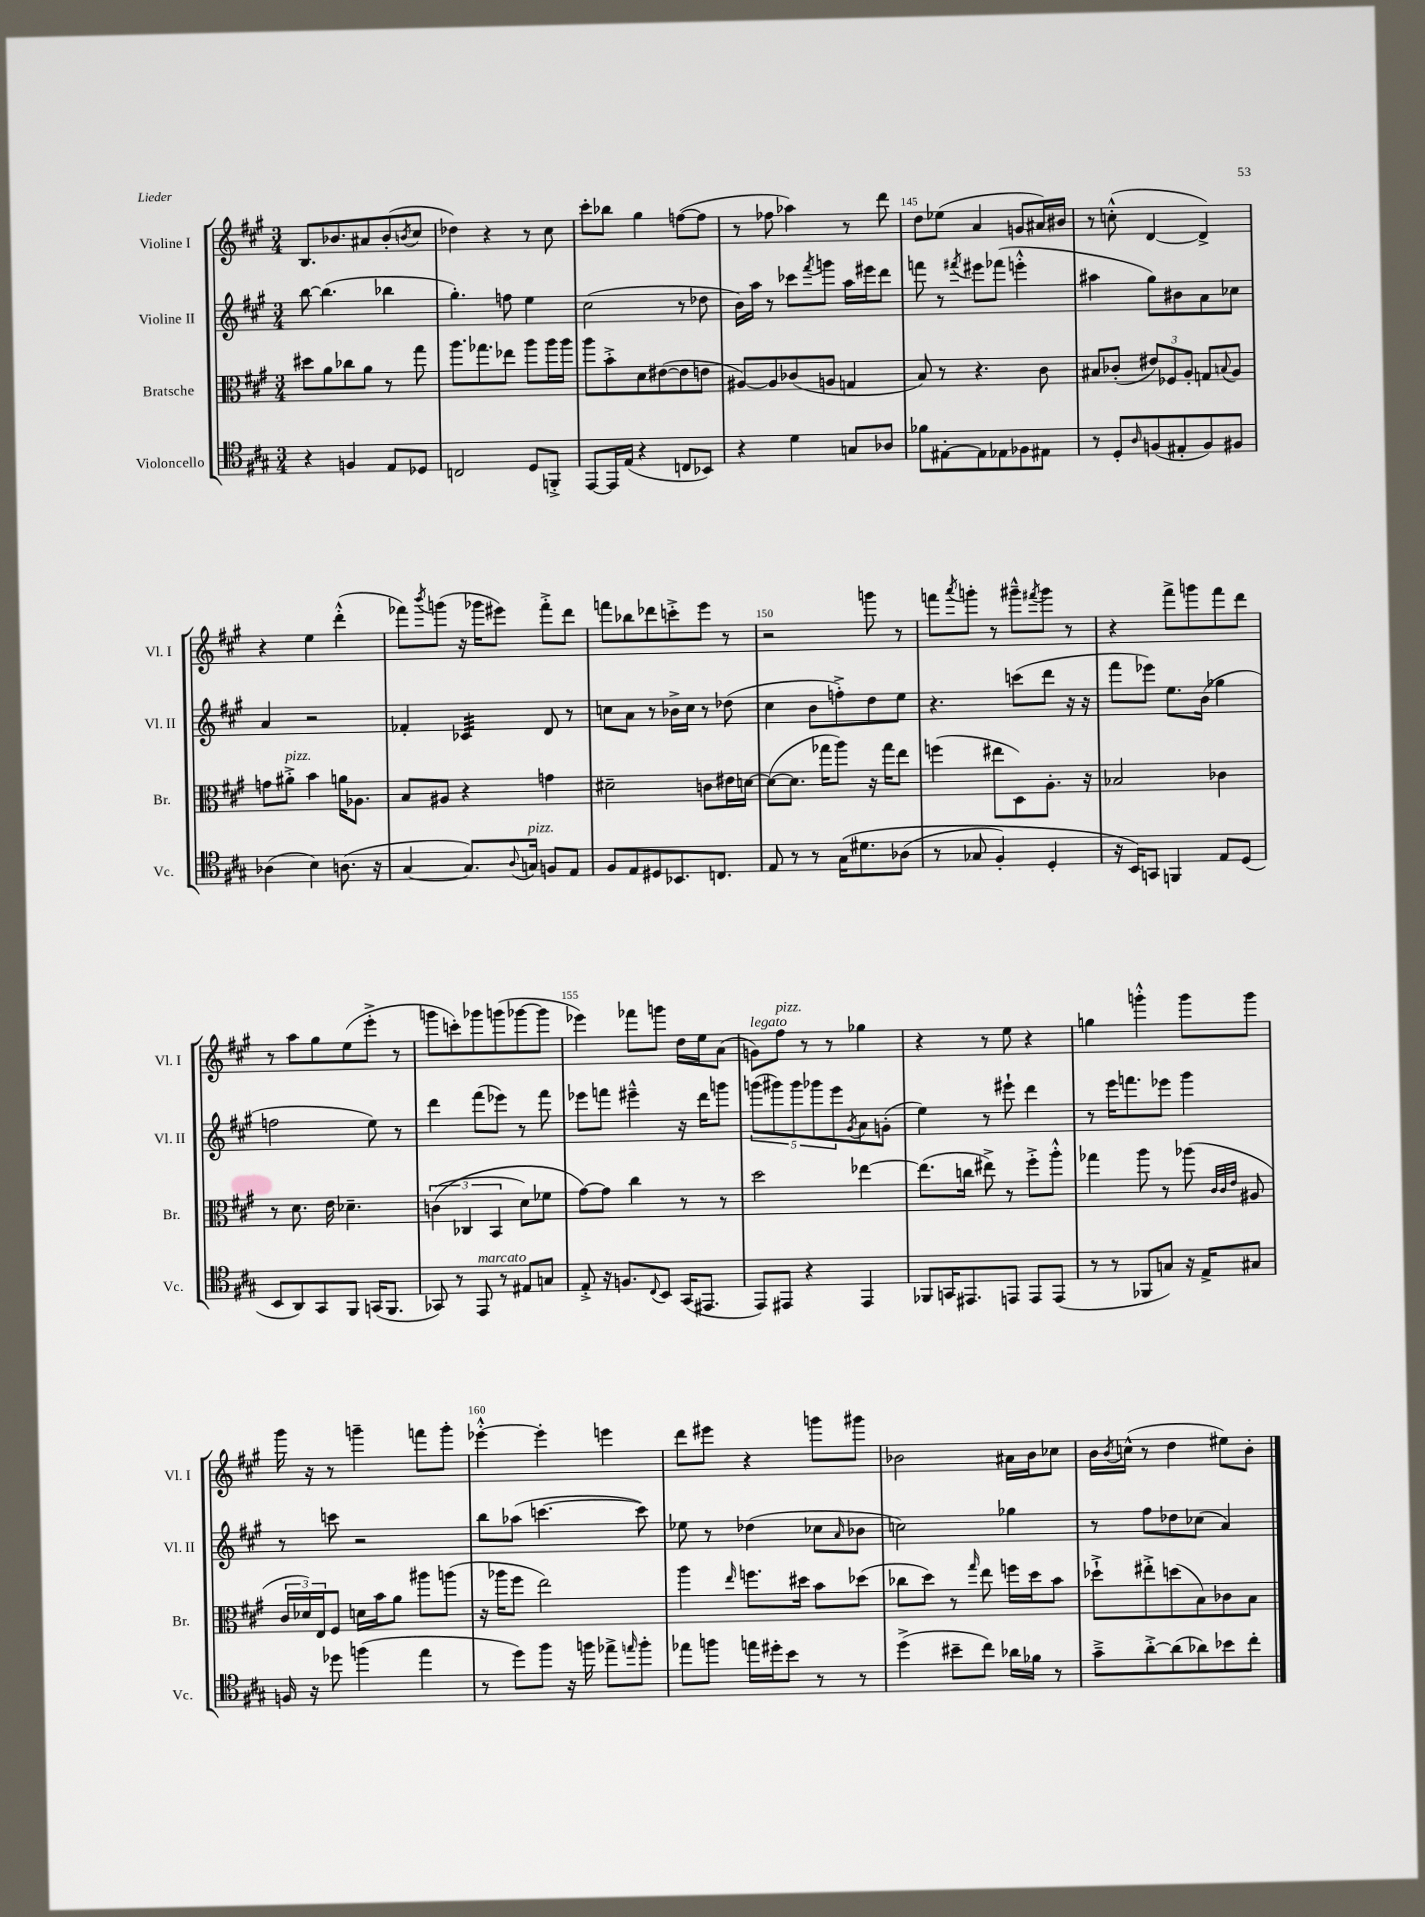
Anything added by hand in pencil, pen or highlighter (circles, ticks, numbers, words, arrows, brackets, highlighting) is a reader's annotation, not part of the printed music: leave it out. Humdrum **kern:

**kern	**kern	**kern	**kern
*staff4	*staff3	*staff2	*staff1
*clefC4	*clefC3	*clefG2	*clefG2
*k[f#c#g#]	*k[f#c#g#]	*k[f#c#g#]	*k[f#c#g#]
*M3/4	*M3/4	*M3/4	*M3/4
4r	8dd#	[8bb	8.B
.	8a	(4.bb]	.
.	.	.	8.b-
4F	8cc-	.	.
.	8a	.	8a#
8E	8r	4bb-	(8b-'
.	.	.	8qb
8D-	8gg#	.	8cc#
=	=	=	=
2C	8.aa	4.gg#')	4dd-)
.	8.gg-	.	.
.	.	.	4r
.	8ee-	8ff	.
8D	8aa	4ee	8r
8FF'^	16aa	.	8cc#
.	16aa	.	.
=	=	=	=
[8EE	8aa	(2cc#	8ccc#'
16EE]	8b'^	.	8bb-
(16E	.	.	.
4r	8d	.	4gg#
.	([8e#	.	.
8C	8e#]	8r	([8ff
8BB-)	8e	8dd-	8ff]
=	=	=	=
4r	[8A#)	16b)	8r
.	.	16aa	.
.	8A#]	8r	8ff-
4d	(8c-	8ccc-	4aa-)
.	.	8qfff#	.
.	8A	8ggg	.
8G	4G	16aa	8r
.	.	16eee#	.
8A-	.	8ddd	8ddd
=	=	=	=
8f-	8B)	8fff	8dd
[8E#'	8r	8r	(8ee-
.	.	8qfff#	.
8E#]	4.r	8eee#	4a
8E-	.	(8fff-	.
8F-	.	4eee'^^	8g
8E#	8c#	.	16a#)
.	.	.	16b#
=	=	=	=
8r	8B#	4aa#	8r
8D'	(8c-'	.	(8cc'^^
16qqA	.	.	.
(8F	12e#)	8gg#)	[4d
.	12F-	.	.
8E#'	.	8b#	.
.	12A'	.	.
8F)	8G	8a	4d^])
.	8qqB	.	.
8F#	8A	8cc-	.
=	=	=	=
(4A-	8g	4a	4r
.	8a#'^	.	.
4B)	4b	2r	4ee
(8.A	16a	.	(4ddd'^^
.	8.A-	.	.
16r	.	.	.
=	=	=	=
[4G#	8B	4f-'	8fff-)
.	.	.	8qbbb
.	8A#	.	(8ggg
8.G#])	4r	4c-	16r
.	.	.	16ggg-
.	.	.	8eee#)
8qqA	.	.	.
16G	.	.	.
8F	4g	8d	8fff-'^
8E	.	8r	8ddd
=	=	=	=
8F#	2d#~	8cc	8fff
8E	.	8a	8bb-
8D#	.	8r	8ddd-
8.BB-	.	16b-^	8ccc'^
.	.	16cc	.
.	8c	8r	8eee
8.C	.	.	.
.	16e#	(8dd-	8r
.	[16d	.	.
=	=	=	=
8E	(8d_	4cc#	2r
8r	8.d]	.	.
8r	.	8b	.
.	16gg-	.	.
&(16G#	8aa)	8ff'^)	.
8.d#	.	.	.
.	16r	8dd	8ggg
.	16gg-	.	.
(8A-	8ee	8ee	8r
=	=	=	=
8r	(4ff	4.r	8fff
.	.	.	8qaaa
8G-	.	.	8ggg'
4F#')	8ee#	.	8r
.	8D)	(8ccc	8ggg#~^^
.	.	.	8qfff#
4D'	8.A'	8ddd	8ggg#
.	.	16r	8r
.	16r	16r	.
=	=	=	=
16r	2B-	8fff#	4r
16BB&)	.	.	.
8GG	.	8eee-)	.
4FF	.	8.ee	8fff#^
.	.	.	8ggg
.	.	(16b	.
8E	4c-	4gg-	8fff#
(8D	.	.	8ddd
=	=	=	=
8BB	8r	2ff	8r
8AA)	8.d	.	8aa
8GG#	.	.	8gg#
.	16e	.	.
8FF#	4.d-~	.	(8ee
(16GG	.	8ee)	8eee'^
8.FF#	.	.	.
.	.	8r	8r
=	=	=	=
8GG-)	&((6c	4ddd	8ggg
8r	.	.	8ccc')
.	6C-	.	.
8EE	.	(8fff#	8ggg-
.	6BB	.	.
8r	.	8eee-)	(8ggg
8E#	8d)	8r	[8ggg-
8G	8f-	8fff#	8ggg-]
=	=	=	=
8E'^	[8g#&)	8eee-	4eee-)
16r	8g#]	8fff	.
8.F	.	.	.
.	4cc#	4eee#~^^	8fff-
8qqC#	.	.	.
8BB	.	.	8ggg
(16GG#	8r	16r	16dd
8.EE#	.	16ddd	16ee
.	8r	8ggg	(8a
=	=	=	=
8EE)	2dd	(10ggg	8g)
.	.	10ggg#)	.
8EE#	.	.	8ff#
.	.	10ggg#	.
4r	.	.	8r
.	.	10ggg-	.
.	.	.	8r
.	.	10eee	.
.	.	8qg#	.
4EE#	[4ee-	8a	4gg-
.	.	(8g'	.
=	=	=	=
8FF-	(8.ee-]	4ee)	4r
16GG	.	.	.
8.EE#	16cc	.	.
.	8ee#^)	8r	8r
8EE	8r	8eee#`	8ee
8EE	8ff#'^	4ddd	4r
(8EE	8aa'^^	.	.
=	=	=	=
8r	4gg-	8r	4gg
8r	.	16eee	.
.	.	8.fff	.
8FF-	8aa	.	4ggg'^^
8G)	8r	8eee-	.
16r	(8aa-	4ggg#	8ggg
16E^	.	.	.
.	32qqc#	.	.
.	32qqc#	.	.
.	32qqe	.	.
8G#	8A#	.	8ggg
=	=	=	=
16F	24c#	8r	16ggg#
.	24d-)	.	.
16r	.	.	16r
.	24E	.	.
8dd-	8F#	8ccc	8r
(4ff	16d	2r	4ggg~
.	16b	.	.
.	8a	.	.
4ee	8aa#	.	8fff
.	(8aa	.	8ggg'
=	=	=	=
8r	16r	8bb	[4eee-'^^
.	16aa-	.	.
8dd)	8ff#	(8aa-	.
8ff#	2ee)	[4.ccc	4eee-']
16r	.	.	.
16ff	.	.	.
8ee-^	.	.	4eee
16qqee	.	.	.
8ff'	.	8ccc])	.
=	=	=	=
8ee-	4aa	8ee-	8ddd
8ff	.	8r	8eee#
.	16qqee	.	.
16ee	8.ff	(4dd-	4r
16dd#'	.	.	.
8b	.	.	.
.	16dd#	.	.
8r	8b	8cc-	8ggg
.	.	16qqa	.
8r	(8dd-	8b-	8ggg#
=	=	=	=
(4dd^	8cc-	2cc)	2b-
.	8dd)	.	.
8b#~	8r	.	.
.	16qqgg#	.	.
8cc#)	8ee	.	.
16a-	16ff	4gg-	16a#
16f-	16dd	.	16b-
8r	8b	.	8cc-
=	=	=	=
8g#~^	8dd-`^	8r	16b
.	.	.	8qb
.	.	.	(16cc^^
[8a'^	8ee#'^	8ff#	8r
(8a]	(8dd	8dd-	4dd
8a-)	8B)	(8cc-	.
8b-	8c-	4a)	8ee#)
8cc#'	8B	.	8b'
==	==	==	==
*-	*-	*-	*-
